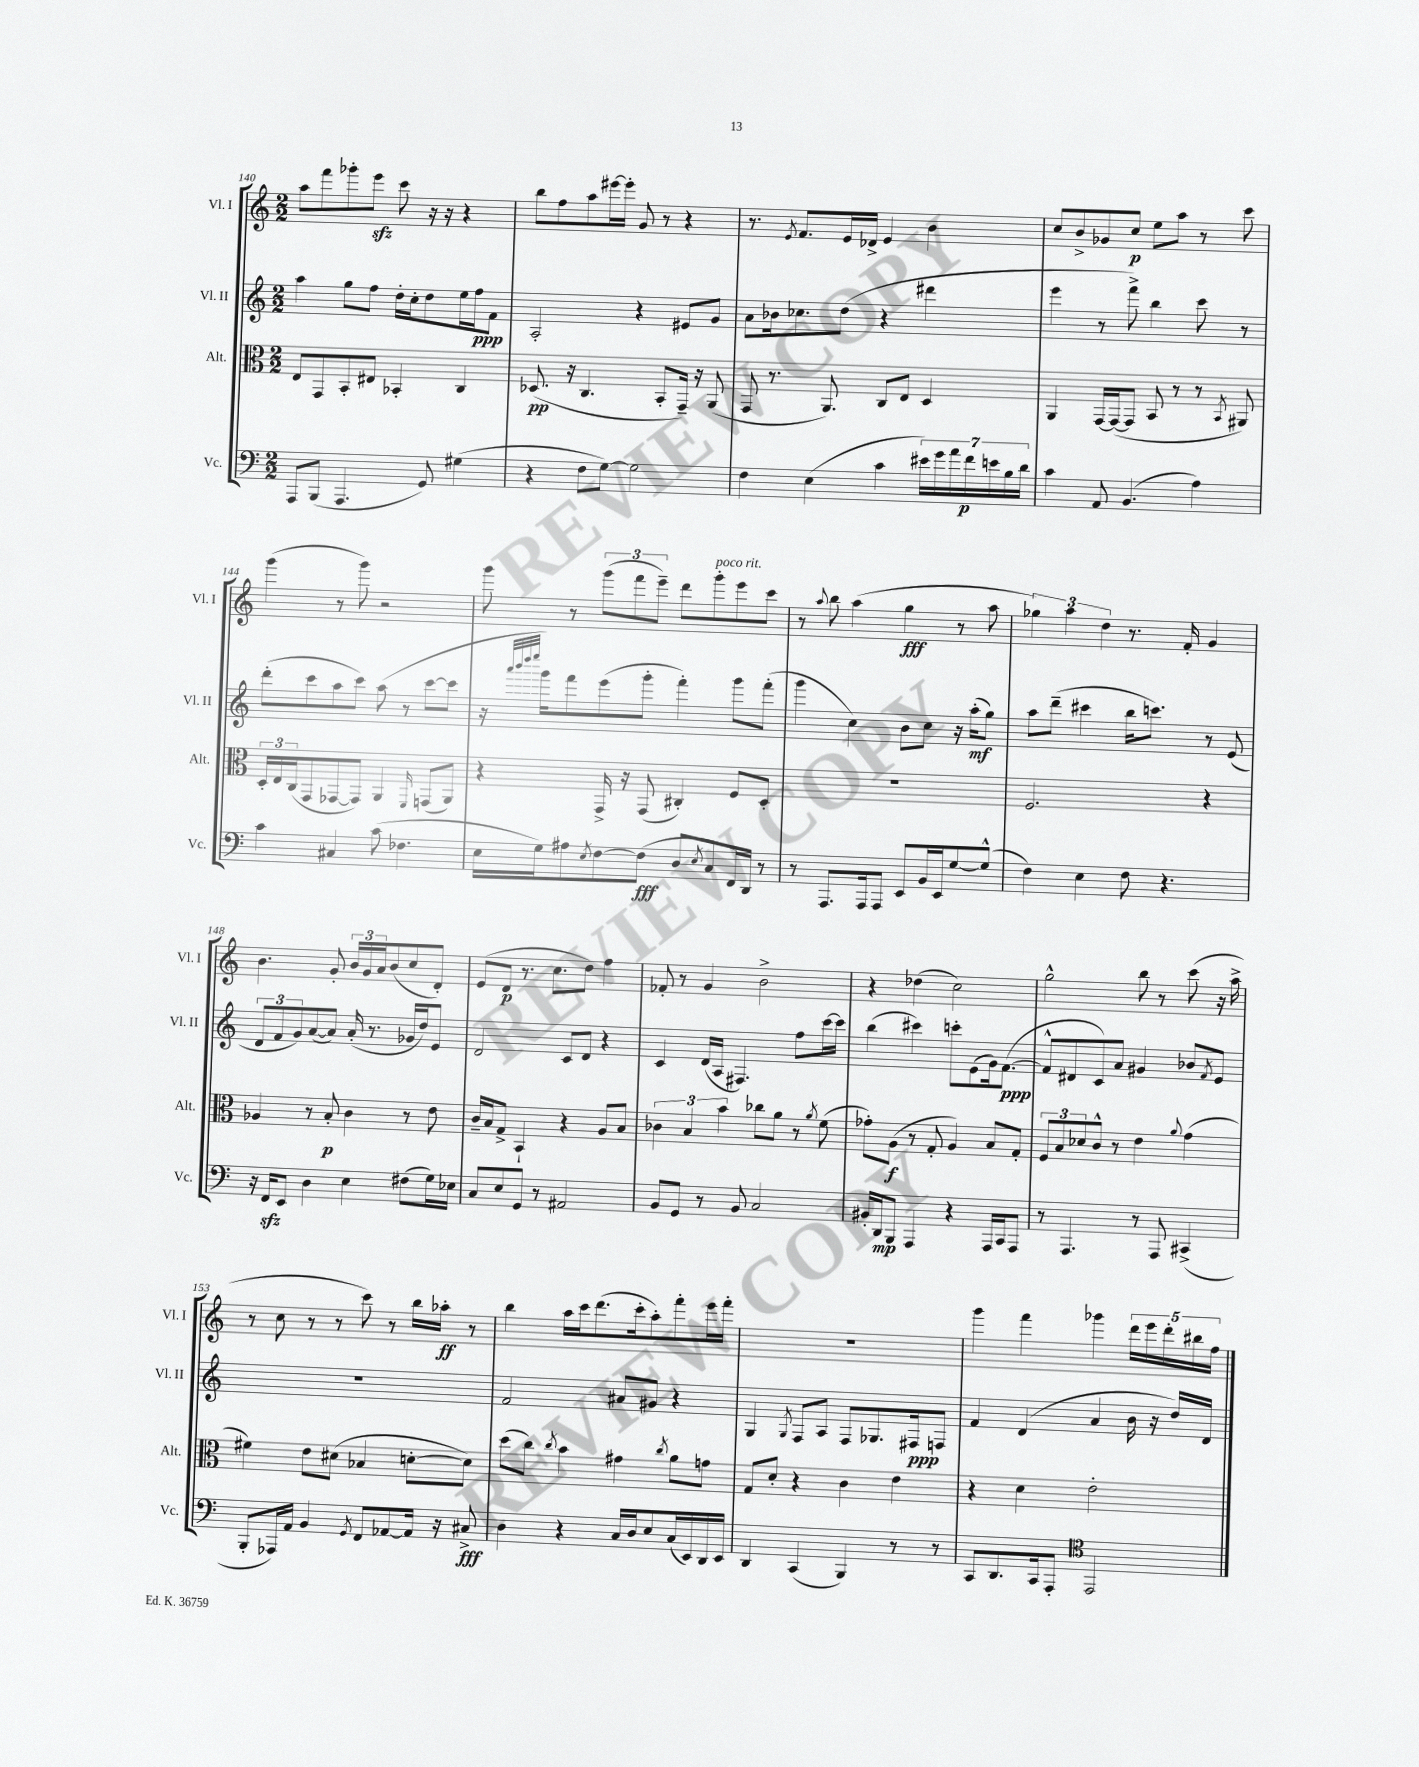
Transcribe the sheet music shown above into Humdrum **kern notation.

**kern	**kern	**kern	**kern
*staff4	*staff3	*staff2	*staff1
*clefF4	*clefC3	*clefG2	*clefG2
*k[]	*k[]	*k[]	*k[]
*M2/2	*M2/2	*M2/2	*M2/2
8AAA	8E	4aa	8aa
(8BBB	8GG	.	8fff
4.AAA	8BB'	8gg	8ggg-'
.	8E#	8ff	8eee
.	4BB-'	16dd'	8ccc
.	.	16cc'	.
8GG)	.	8dd	16r
.	.	.	16r
(4G#	4C	16ee	4r
.	.	16ff	.
.	.	8f	.
=	=	=	=
4r	(8.D-	2A'	8bb
.	.	.	8ff
.	16r	.	.
8F	4.C	.	8aa
[8G)	.	.	[16eee#
.	.	.	16eee#']
2G]	.	4r	8g
.	8BB'	.	8r
.	16GG~)	8e#	4r
.	16r	.	.
.	(8AA	8g	.
=	=	=	=
4F	8GG	8a	8.r
.	8.r	16b-	.
.	.	.	8qe
.	.	8.cc-	8.f
(4E	.	.	.
.	8.AA)	.	.
.	.	(8dd	16e
.	.	.	16d-^
4c	8C	4r	4e
.	8E	.	.
28e#)	4D	4ddd#	4b
28g	.	.	.
28a	.	.	.
28f	.	.	.
28e	.	.	.
28B	.	.	.
28d	.	.	.
=	=	=	=
4c	4AA	4eee	8cc
.	.	.	8b^
8AA	[16GG	8r	8g-
.	(16GG_	.	.
(4.BB	8GG]	8fff^)	8cc
.	8BB	4bb	8ee
.	8r	.	8aa
4A)	8r	8ccc	8r
.	8qBB	.	.
.	8AA#)	8r	8ccc
=	=	=	=
4c	24D'	(8ddd'	(4ggg
.	24E	.	.
.	(24C	.	.
.	8GG	8ccc	.
4C#	[8GG-	8aa	8r
.	8GG-])	8ccc)	8ggg)
(8c	4AA	(8aa	2r
4.F-	.	8r	.
.	16qqFF	.	.
.	(8GG	[8ccc	.
.	8AA)	8ccc]	.
=	=	=	=
16E	4r	16r	8ggg
.	.	32qqaaa	.
.	.	32qqbbb	.
.	.	32qqdddd	.
.	.	32qqeeee	.
16G)	.	16ggg)	.
8A#	.	8fff	8r
8qE	.	.	.
[8F	16GG^	(8eee	(12ggg
.	16r	.	.
.	.	.	12fff
(8F]	(8GG	8ggg'	.
.	.	.	12eee~)
8D	4C#')	4fff')	8ddd
8qE	.	.	.
8C	.	.	8ggg'
16FF)	8F	8ggg	8eee
16DD	.	.	.
8r	8D'	(8fff'	8ccc
=	=	=	=
8r	1r	4ggg	8r
.	.	.	8qqaa
8.AAA	.	.	8bb
.	.	4cc)	(4aa
16AAA	.	.	.
8AAA	.	.	.
8EE	.	8b	4gg
16BB	.	8cc	.
16EE	.	.	.
[8G	.	16r	8r
.	.	(16aa'	.
(8G^^]	.	8gg)	8aa
=	=	=	=
4F)	2.F	8aa	6gg-)
.	.	(8ddd~	.
.	.	.	6aa
4E	.	4ccc#	.
.	.	.	6dd
8F	.	16bb	8.r
.	.	8.ccc)	.
4.r	.	.	.
.	.	.	16f'
.	4r	8r	4g
.	.	(8e	.
=	=	=	=
16r	4A-	12d	4.b
16FF	.	.	.
.	.	12f	.
8EE	.	.	.
.	.	12g)	.
4D	8r	([8a	.
.	8B'	8a])	8g'
4E	4c	(16a'	24b
.	.	.	24g
.	.	8.r	.
.	.	.	24a
.	.	.	(8b
(8F#	8r	16g-	8cc
.	.	16dd)	.
16G)	8e	8e	8d')
16E-	.	.	.
=	=	=	=
8C	16c~	2d	(8e
.	16B	.	.
8E	8G^	.	8d
8GG	4BB`	.	8.r
8r	.	.	.
.	.	.	8.cc
2AA#	4r	8c	.
.	.	8d	8dd)
.	8A	4r	4ff
.	8B	.	.
=	=	=	=
8BB	6c-	4c	8f-'
8GG	.	.	8r
.	6B	.	.
8r	.	(16d	4g
.	.	16A	.
.	6b	.	.
8BB	.	4.F#)	.
2C	8cc-	.	2b^
.	8a	.	.
.	8r	8ff	.
.	8qa	.	.
.	(8f	[16ccc	.
.	.	16ccc]	.
=	=	=	=
16BB#'	8g-')	(4bb	4r
16DD	.	.	.
8BBB	(8A	.	.
4AAA	8r	4ccc#)	(4dd-
.	8G'	.	.
4r	4A)	8ccc'	2cc)
.	.	(8e	.
16AAA	8B	16g)	.
16CC	.	([8.f	.
8AAA	8G'	.	.
=	=	=	=
8r	12F	8f^^]	2gg^^
.	12B	.	.
4.AAA	.	8d#	.
.	12d-	.	.
.	8c^^	8c)	.
.	8r	8a	.
8r	4e	4g#	8bb
8AAA	.	.	8r
.	8qqa	.	.
(4CC#^	(4g	8b-	(8ccc
.	.	8qf	.
.	.	8e	16r
.	.	.	16aa^
=	=	=	=
8BBB'	4f#)	1r	8r
16AAA-)	.	.	8cc
16AA	.	.	.
4BB	8e	.	8r
.	(8d#	.	8r
8qGG	.	.	.
8FF	4B-	.	8ccc)
[8AA-	.	.	8r
16AA-]	[8d'	.	16bb
16r	.	.	16aa-'
8C#^	8d])	.	8r
=	=	=	=
4D	(8dd	2f	4bb
.	8cc)	.	.
.	8qcc	.	.
4r	4b	.	16aa
.	.	.	16ccc
.	.	.	(8.ddd
16C	4g#	8a#	.
16D	.	.	16ccc'
8E	.	8g#	8aa')
.	8qcc	.	.
(16C	8a	4r	8fff'
16EE)	.	.	.
16DD	8g	.	16eee
16EE	.	.	16fff'
=	=	=	=
4DD	8G	4G	1r
.	8d'	.	.
.	.	8qG	.
(4CC	4r	8F	.
.	.	8A	.
4BBB)	4c	8F	.
.	.	8.G-	.
8r	4e	.	.
.	.	16F#	.
8r	.	8F	.
=	=	=	=
8CC	4r	4f	4ggg
8.DD	.	.	.
.	4d	(4d	4fff
16CC	.	.	.
8AAA'	.	.	.
*clefC4	*	*	*
2EE	2e'	4a	4ggg-
.	.	16b	20ddd
.	.	.	20eee
.	.	16r	.
.	.	.	20ddd'
.	.	16dd)	.
.	.	.	20bb#
.	.	16d	.
.	.	.	20ff
==	==	==	==
*-	*-	*-	*-
